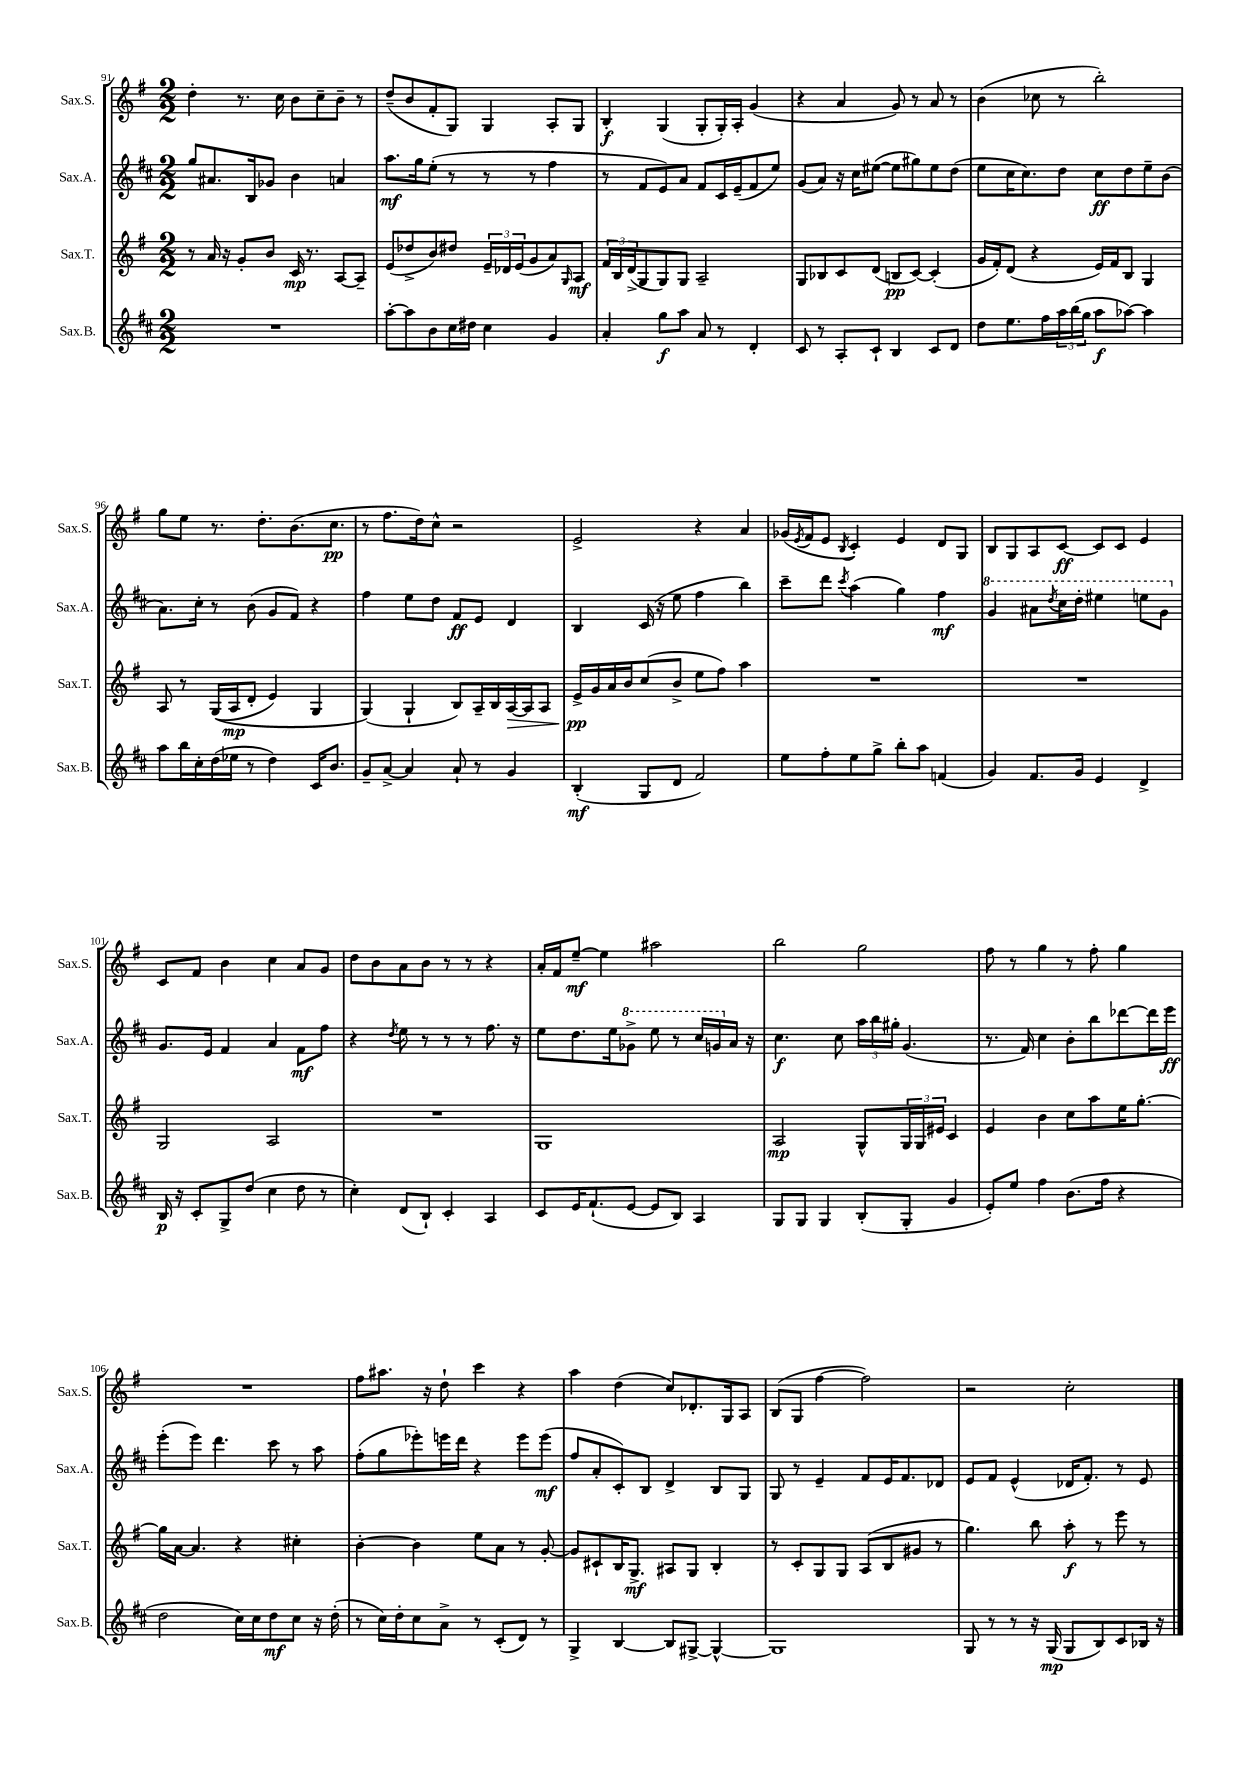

**kern	**kern	**kern	**kern
*staff4	*staff3	*staff2	*staff1
*clefG2	*clefG2	*clefG2	*clefG2
*k[f#c#]	*k[f#]	*k[f#c#]	*k[f#]
*M2/2	*M2/2	*M2/2	*M2/2
1r	8r	8gg	4dd'
.	16a	8.a#	.
.	16r	.	.
.	8g'	.	8.r
.	.	16B	.
.	8b	8g-	.
.	.	.	16cc
.	16c	4b	8b
.	8.r	.	.
.	.	.	8cc~
.	[8A	4a	8b~
.	8A~]	.	8r
=	=	=	=
[8aa'	(8e	8.aa	(8dd~
8aa]	8dd-^	.	8b
.	.	16gg	.
8b	8b)	(8ee'	8f#'
16cc#	8dd#	8r	8G)
16dd#	.	.	.
4cc#	24e~	8r	4G
.	24d-	.	.
.	(24e	.	.
.	8g	8r	.
4g	8a)	4ff#	8A'
.	16qqG	.	.
.	8A	.	8G
=	=	=	=
4a'	24f#	8r	4B'
.	24B	.	.
.	(24d^	.	.
.	8G	8f#	.
8gg	8G)	8e)	(4G
8aa	8G	8a	.
8a	2A~	8f#	8G'
8r	.	16c#	16G')
.	.	(16e~	16A'
4d'	.	8f#	(4g
.	.	8ee)	.
=	=	=	=
8c#	8G	(8g	4r
8r	8B-	8a)	.
8A'	8c	16r	4a
.	.	16cc#	.
8c#`	(8d	([8ee#	.
4B	8B	8ee#]	8g)
.	[8c)	8gg#)	8r
8c#	(4c']	8ee#	8a
8d	.	(8dd	8r
=	=	=	=
8dd	16g	8ee	(4b
.	16f#')	.	.
8.ee	(8d	16cc#	.
.	.	8.cc#)	.
.	4r	.	8cc-
16ff#	.	.	.
24aa	.	8dd	8r
(24bb	.	.	.
24gg	.	.	.
8aa	16e)	8cc#	2bb')
.	16f#	.	.
[8aa-)	8B	8dd	.
4aa-]	4G	8ee~	.
.	.	(8b	.
=	=	=	=
8aa	8A	8.a)	8gg
16bb	8r	.	8ee
16cc#'	.	16cc#'	.
(16dd	&((16G	8r	8.r
16ee-	16A	.	.
8r	8d'	(8b	.
.	.	.	8.dd'
4dd)	4e)	8g	.
.	.	8f#)	(8.b
16c#	4G	4r	.
8.b	.	.	8.cc
=	=	=	=
8g~	(4G&)	4ff#	8r
[8a^	.	.	8.ff#
4a]	4G`	8ee	.
.	.	.	16dd)
.	.	8dd	8cc^^
8a`	8B)	8f#	2r
8r	16A~	8e	.
.	16B	.	.
4g	[16A	4d	.
.	16A]	.	.
.	8A	.	.
=	=	=	=
(4B'	16e^	4B	2e^
.	16g	.	.
.	16a	.	.
.	16b	.	.
8G	(8cc	(16c#	.
.	.	16r	.
8d	8b^	8ee	.
2f#)	8ee	4ff#	4r
.	8ff#)	.	.
.	4aa	4bb)	4a
=	=	=	=
8ee	1r	8ccc#~	(16g-
.	.	.	8qe
.	.	.	16f#
8ff#'	.	8ddd	8e
.	.	8qccc#	8qB
8ee	.	(4aa	4c')
8gg^	.	.	.
8bb'	.	4gg)	4e
8aa	.	.	.
(4f	.	4ff#	8d
.	.	.	8G
=	=	=	=
4g)	1r	4gg	8B
.	.	.	8G
8.f#	.	8aa#	8A
.	.	8qddd	.
.	.	16ccc#	[8c
16g	.	16ddd'	.
4e	.	4eee#	8c]
.	.	.	8c
4d^	.	8eee	4e
.	.	8gg	.
=	=	=	=
16B	2G	8.g	8c
16r	.	.	.
8c#'	.	.	8f#
.	.	16e	.
8G^	.	4f#	4b
(8dd	.	.	.
4cc#	2A	4a	4cc
8dd	.	8f#	8a
8r	.	8ff#	8g
=	=	=	=
4cc#')	1r	4r	8dd
.	.	.	8b
.	.	8qdd	.
(8d	.	8ee	8a
8B`)	.	8r	8b
4c#'	.	8r	8r
.	.	8r	8r
4A	.	8.ff#	4r
.	.	16r	.
=	=	=	=
8c#	1G	8ee	16a'
.	.	.	16f#
16e	.	8.dd	[8ee~
(8.f#`	.	.	.
.	.	.	4ee]
.	.	16ee	.
[8e	.	8gg-^	.
8e]	.	8eee	2aa#
8B)	.	8r	.
4A	.	16ccc#	.
.	.	16gg	.
.	.	16a	.
.	.	16r	.
=	=	=	=
8G	2A	4.cc#	2bb
8G	.	.	.
4G	.	.	.
.	.	8cc#	.
(8B'	8G^^	24aa	2gg
.	.	24bb	.
.	.	24gg#'	.
8G'	24G	(4.g	.
.	24G	.	.
.	24e#	.	.
4g	4c	.	.
=	=	=	=
8e')	4e	8.r	8ff#
8ee	.	.	8r
.	.	16f#)	.
4ff#	4b	4cc#	4gg
(8.b	8cc	8b'	8r
.	8aa	8bb	8ff#'
16ff#	.	.	.
4r	16ee	[8ddd-	4gg
.	[8.gg'	.	.
.	.	16ddd-]	.
.	.	16eee	.
=	=	=	=
2dd	16gg]	(8eee'	1r
.	[16a	.	.
.	4.a]	8eee)	.
.	.	4.ddd	.
16cc#)	4r	.	.
16cc#	.	.	.
8dd	.	8ccc#	.
8cc#	4cc#'	8r	.
16r	.	8aa	.
(16dd'	.	.	.
=	=	=	=
8r	[4b'	(8ff#'	8ff#
16cc#)	.	8gg	8.aa#
16dd'	.	.	.
8cc#	4b]	8eee-')	.
.	.	.	16r
8a^	.	16eee	8dd`
.	.	16ddd	.
8r	8ee	4r	4ccc
(8c#'	8a	.	.
8d)	8r	8eee	4r
8r	[8g'	(8eee	.
=	=	=	=
4G^	8g]	8ff#	4aa
.	8c#`	8a'	.
[4B	16B	8c#')	(4dd
.	8.G^	.	.
.	.	8B	.
8B]	8A#	4d^	8cc)
[8G#^	8G	.	8.d-'
4G#^^_	4B'	8B	.
.	.	.	16G
.	.	8G	8A
=	=	=	=
1G#]	8r	8G	(8B
.	8c'	8r	8G
.	8G	4e~	[4ff#
.	8G	.	.
.	(8A	8f#	2ff#])
.	8B	16e	.
.	.	8.f#	.
.	8g#	.	.
.	8r	8d-	.
=	=	=	=
8G	4.gg)	8e	2r
8r	.	8f#	.
8r	.	(4e^^	.
16r	8bb	.	.
(16G	.	.	.
8G	8aa'	16d-	2cc'
.	.	8.f#')	.
8B)	8r	.	.
8c#	8eee	8r	.
16B-	8r	8e	.
16r	.	.	.
==	==	==	==
*-	*-	*-	*-
